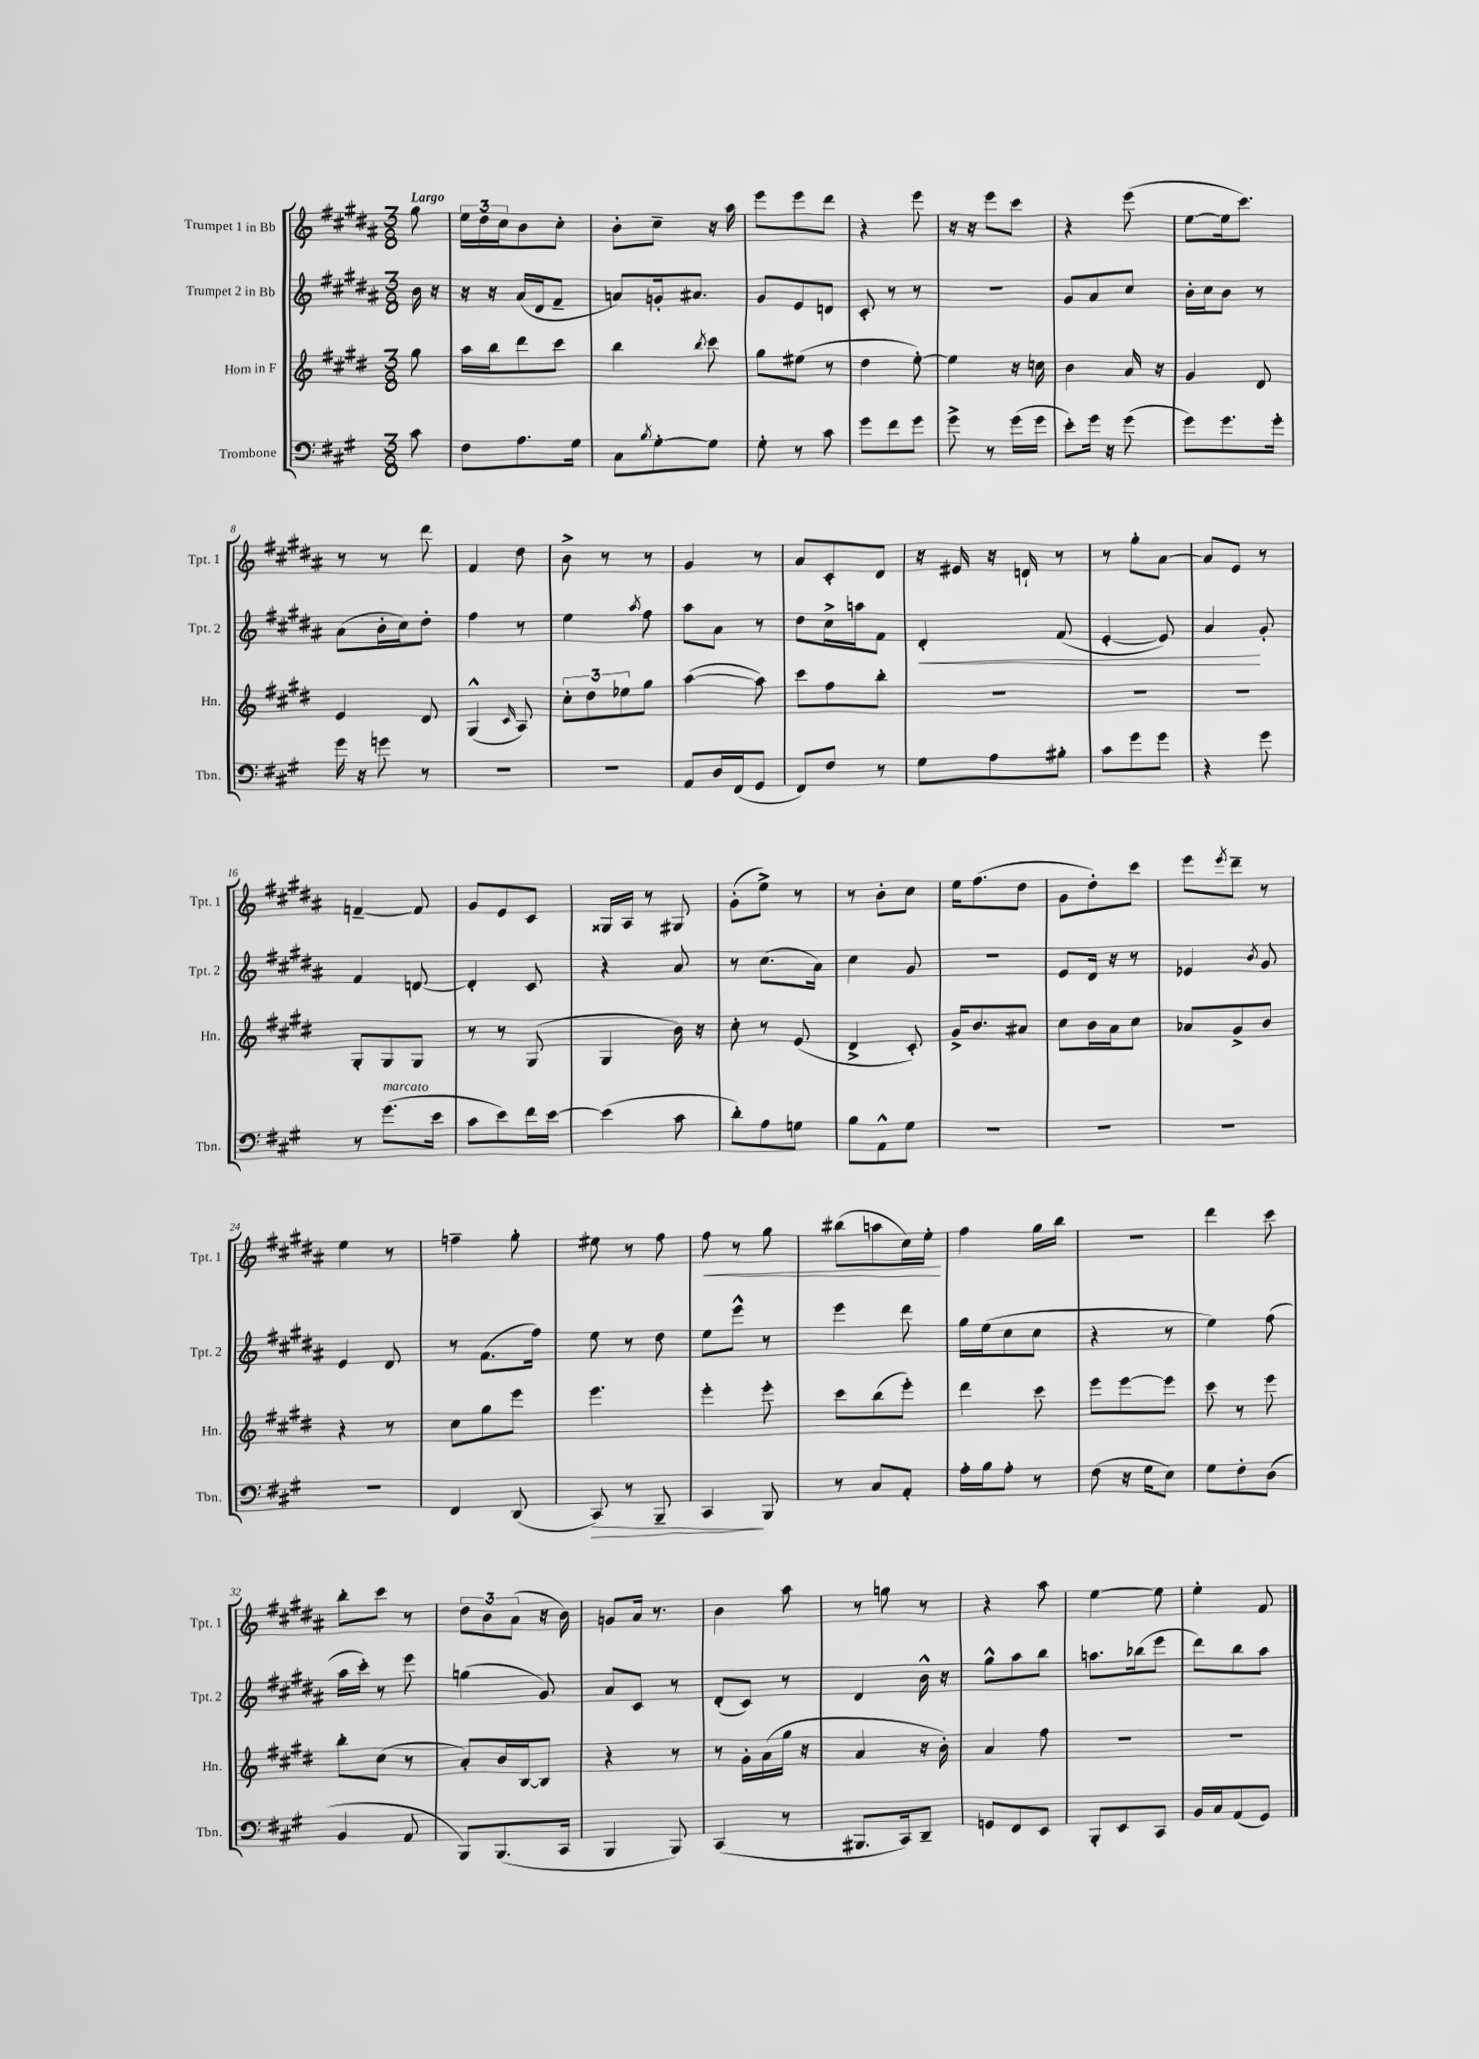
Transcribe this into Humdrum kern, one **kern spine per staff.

**kern	**kern	**kern	**kern
*staff4	*staff3	*staff2	*staff1
*clefF4	*clefG2	*clefG2	*clefG2
*k[f#c#g#]	*k[f#c#g#d#]	*k[f#c#g#d#a#]	*k[f#c#g#d#a#]
*M3/8	*M3/8	*M3/8	*M3/8
8c#\	8gg#\	16b\	8gg#\
.	.	16r	.
=	=	=	=
8F#\L	16aa\LL	16r	24ee\LL
.	.	.	24dd#\
.	16bb\J	16r	.
.	.	.	24cc#\J
8.A\	8ddd#\	(16a#/LL	8b\
.	.	16d#/J	.
.	8ccc#\J	8f#~/J	8cc#'\J
16G#\Jk	.	.	.
=	=	=	=
8C#\L	4bb\	8a/L)	8b'\L
8qB/	.	.	.
[8G#'\	.	16g'/k	8cc#~\J
.	.	8.a#/J	.
.	8qbb/	.	.
8G#\]J	8ccc#\	.	16r
.	.	.	16aa#\
=	=	=	=
8G#'\	8gg#\L	8g#/L	8eee\L
8r	(8ee#\J	8e/	8eee\
8c#\	8r	8d/J	8ddd#\J
=	=	=	=
8g#\L	4dd#\	8c#'/	4r
8f#\	.	8r	.
8g#\J	[8ee'\)	8r	8eee\
=	=	=	=
8g#^\	4ee\]	4.r	16r
.	.	.	16r
8r	.	.	8eee\L
(16g#\LL	16r	.	8ccc#\J
16g#\JJ	16cc\	.	.
=	=	=	=
8e'\L)	4b\	8g#/L	4r
16g#\Jk	.	8a#/	.
16r	.	.	.
(8g#\	16a/	8cc#/J	(8eee\
.	16r	.	.
=	=	=	=
8g#\L)	4g#/	16b'\LL	[8ee\L
.	.	16cc#\J	.
8.g#\	.	8b\J	16ee\]k
.	.	.	8.ccc#\J)
.	8d#/	8r	.
16g#'\Jk	.	.	.
=	=	=	=
16g#\	4e/	(8a#\L	8r
16r	.	.	.
8g\	.	16b'\L	8r
.	.	16cc#\J)	.
8r	8d#/	8dd#'\J	8ddd#\
=	=	=	=
4.r	(4G#^^/	4ff#\	4f#/
.	16qqc#/	.	.
.	8A/)	8r	8dd#\
=	=	=	=
4.r	12cc#'\L	4ee\	8b^\
.	12dd#\	.	.
.	.	.	8r
.	12ee-\	.	.
.	.	8qaa#/	.
.	8gg#\J	8ff#\	8r
=	=	=	=
8AA/L	([4aa\	8aa#\L	4g#/
16D/L	.	8a#\J	.
(16FF#/J	.	.	.
8GG#/J	8aa\])	8r	8r
=	=	=	=
8FF#/L)	8ccc#\L	8dd#\L	8a#/L
8F#/J	8ff#\	16cc#^\L	8c#'/
.	.	16aa\J	.
8r	8bb'\J	8f#\J	8d#/J
=	=	=	=
8G#\L	4.r	4d#'/	16r
.	.	.	16e#/
8A\	.	.	16r
.	.	.	16d`/
8B#'\J	.	(8f#/	8r
=	=	=	=
8c#\L	4.r	[4e'/	8r
8g#\	.	.	8gg#'\L
8g#\J	.	8e/])	[8a#\J
=	=	=	=
4r	4.r	4a#/	8a#/]L
.	.	.	8e/J
8g#\	.	8g#'/	8r
=	=	=	=
8r	8G#'/L	4f#/	[4f~/
(8.g#\L	8G#/	.	.
.	8G#/J	[8d/	8f/]
16e\Jk	.	.	.
=	=	=	=
8c#\L	8r	4d'/]	8g#/L
8e\)	8r	.	8e/
16f#\L	(8G#/	8c#/	8c#/J
[16e\JJ	.	.	.
=	=	=	=
(4e\]	4G#/	4r	16G##/LL
.	.	.	16A#/JJ
.	.	.	8r
8c#\	16b\)	8a#/	8G#/
.	16r	.	.
=	=	=	=
8d'\L)	8cc#'\	8r	(8g#'\L
8A\	8r	(8.cc#\L	8ee^\J)
8G\J	(8e/	.	8r
.	.	16a#\Jk)	.
=	=	=	=
8B\L	4d#^/	4cc#\	8r
8AA^^\	.	.	8b'\L
8G#\J	8c#'/)	8g#/	8cc#\J
=	=	=	=
4.r	16g#^/LK	4.r	16ee\LK
.	8.b/	.	(8.ff#\
.	8a#/J	.	8dd#\J
=	=	=	=
4.r	8cc#\L	8e/L	8g#\L
.	16b\L	16d#/Jk	8dd#'\)
.	16a\J	16r	.
.	8cc#\J	8r	8ccc#\J
=	=	=	=
4.r	8a-/L	4e-/	8eee\L
.	.	.	8qeee/
.	8g#^/	.	8ddd#~\J
.	.	8qb/	.
.	8b/J	8g#/	8r
=	=	=	=
4.r	4r	4e/	4ee\
.	8r	8d#/	8r
=	=	=	=
4FF#/	8cc#\L	8r	4ff~\
.	8gg#\	(8.f#\L	.
(8DD/	8eee\J	.	8gg#'\
.	.	16ff#\Jk)	.
=	=	=	=
8CC#/)	4.eee\	8ee\	8ee#\
8r	.	8r	8r
8BBB~/	.	8dd#\	8ff#\
=	=	=	=
4CC#/	4eee'\	8ee\L	8ff#\
.	.	8eee^^\J	8r
8BBB/	8eee'\	8r	8gg#\
=	=	=	=
8r	8ccc#\L	4eee\	(8bb#\L
8C#/L	(8bb\	.	8aa\
8AA'/J	8eee'\J)	8ddd#\	16cc#\L)
.	.	.	16ee'\JJ
=	=	=	=
16A'\LL	4ddd#\	16gg#\LL	4ff#\
16B\J	.	(16ee\J	.
8A'\J	.	8cc#\	.
8r	8ccc#\	8cc#\J	16gg#\LL
.	.	.	16bb\JJ
=	=	=	=
(8F#\	8eee\L	4r	4.r
16r	[8eee\	.	.
16G#\LK	.	.	.
8E\J)	8eee\]J	8r	.
=	=	=	=
8G#\L	8ccc#\	4ee\)	4ddd#\
8F#'\	8r	.	.
(8D\J	8eee\	(8ff#\	8ccc#\
=	=	=	=
4BB/	8bb'\L	16aa#\LL	8bb'\L
.	.	16ccc#'\JJ)	.
.	(8cc#\J	8r	8ccc#\J
8AA/	8r	8eee\	8r
=	=	=	=
8BBB/L)	8a'/L)	(4gg\	12dd#\L
.	.	.	12b\
(8.BBB/	16b/L	.	.
.	.	.	(12a#\J
.	[16B/J	.	.
.	8B/]J	8g#/)	16r
16CC#/Jk	.	.	16b\)
=	=	=	=
4BBB/	4r	8a#/L	8g/L
.	.	8c#/J	16a#/Jk
.	.	.	8.r
8BBB/)	8r	8r	.
=	=	=	=
(4CC#/	8r	(8d#'/L	4b\
.	16g#'\LL	8c#/J)	.
.	(16a\	.	.
8r	16gg#\JJ	8r	8aa#\
.	16r	.	.
=	=	=	=
8.BBB#/L	4a/	4d#/	8r
.	.	.	8gg\
16CC#/k)	.	.	.
8DD~/J	16r	16b^^\	8r
.	16b'\)	16r	.
=	=	=	=
8GG/L	4a/	8gg#^^\L	4r
8FF#/	.	8aa#\	.
8EE/J	8ff#\	8bb\J	8aa#\
=	=	=	=
8BBB'/L	4.r	8.aa\L	[4ee\
8EE/	.	.	.
.	.	(16bb-\k	.
8CC#/J	.	8eee\J	8ee\]
=	=	=	=
16BB/LL	4.r	8ddd#\L)	4ee'\
16C#/J	.	.	.
(8AA/	.	8bb\	.
8GG#/J)	.	8aa#\J	8f#/
==	==	==	==
*-	*-	*-	*-
